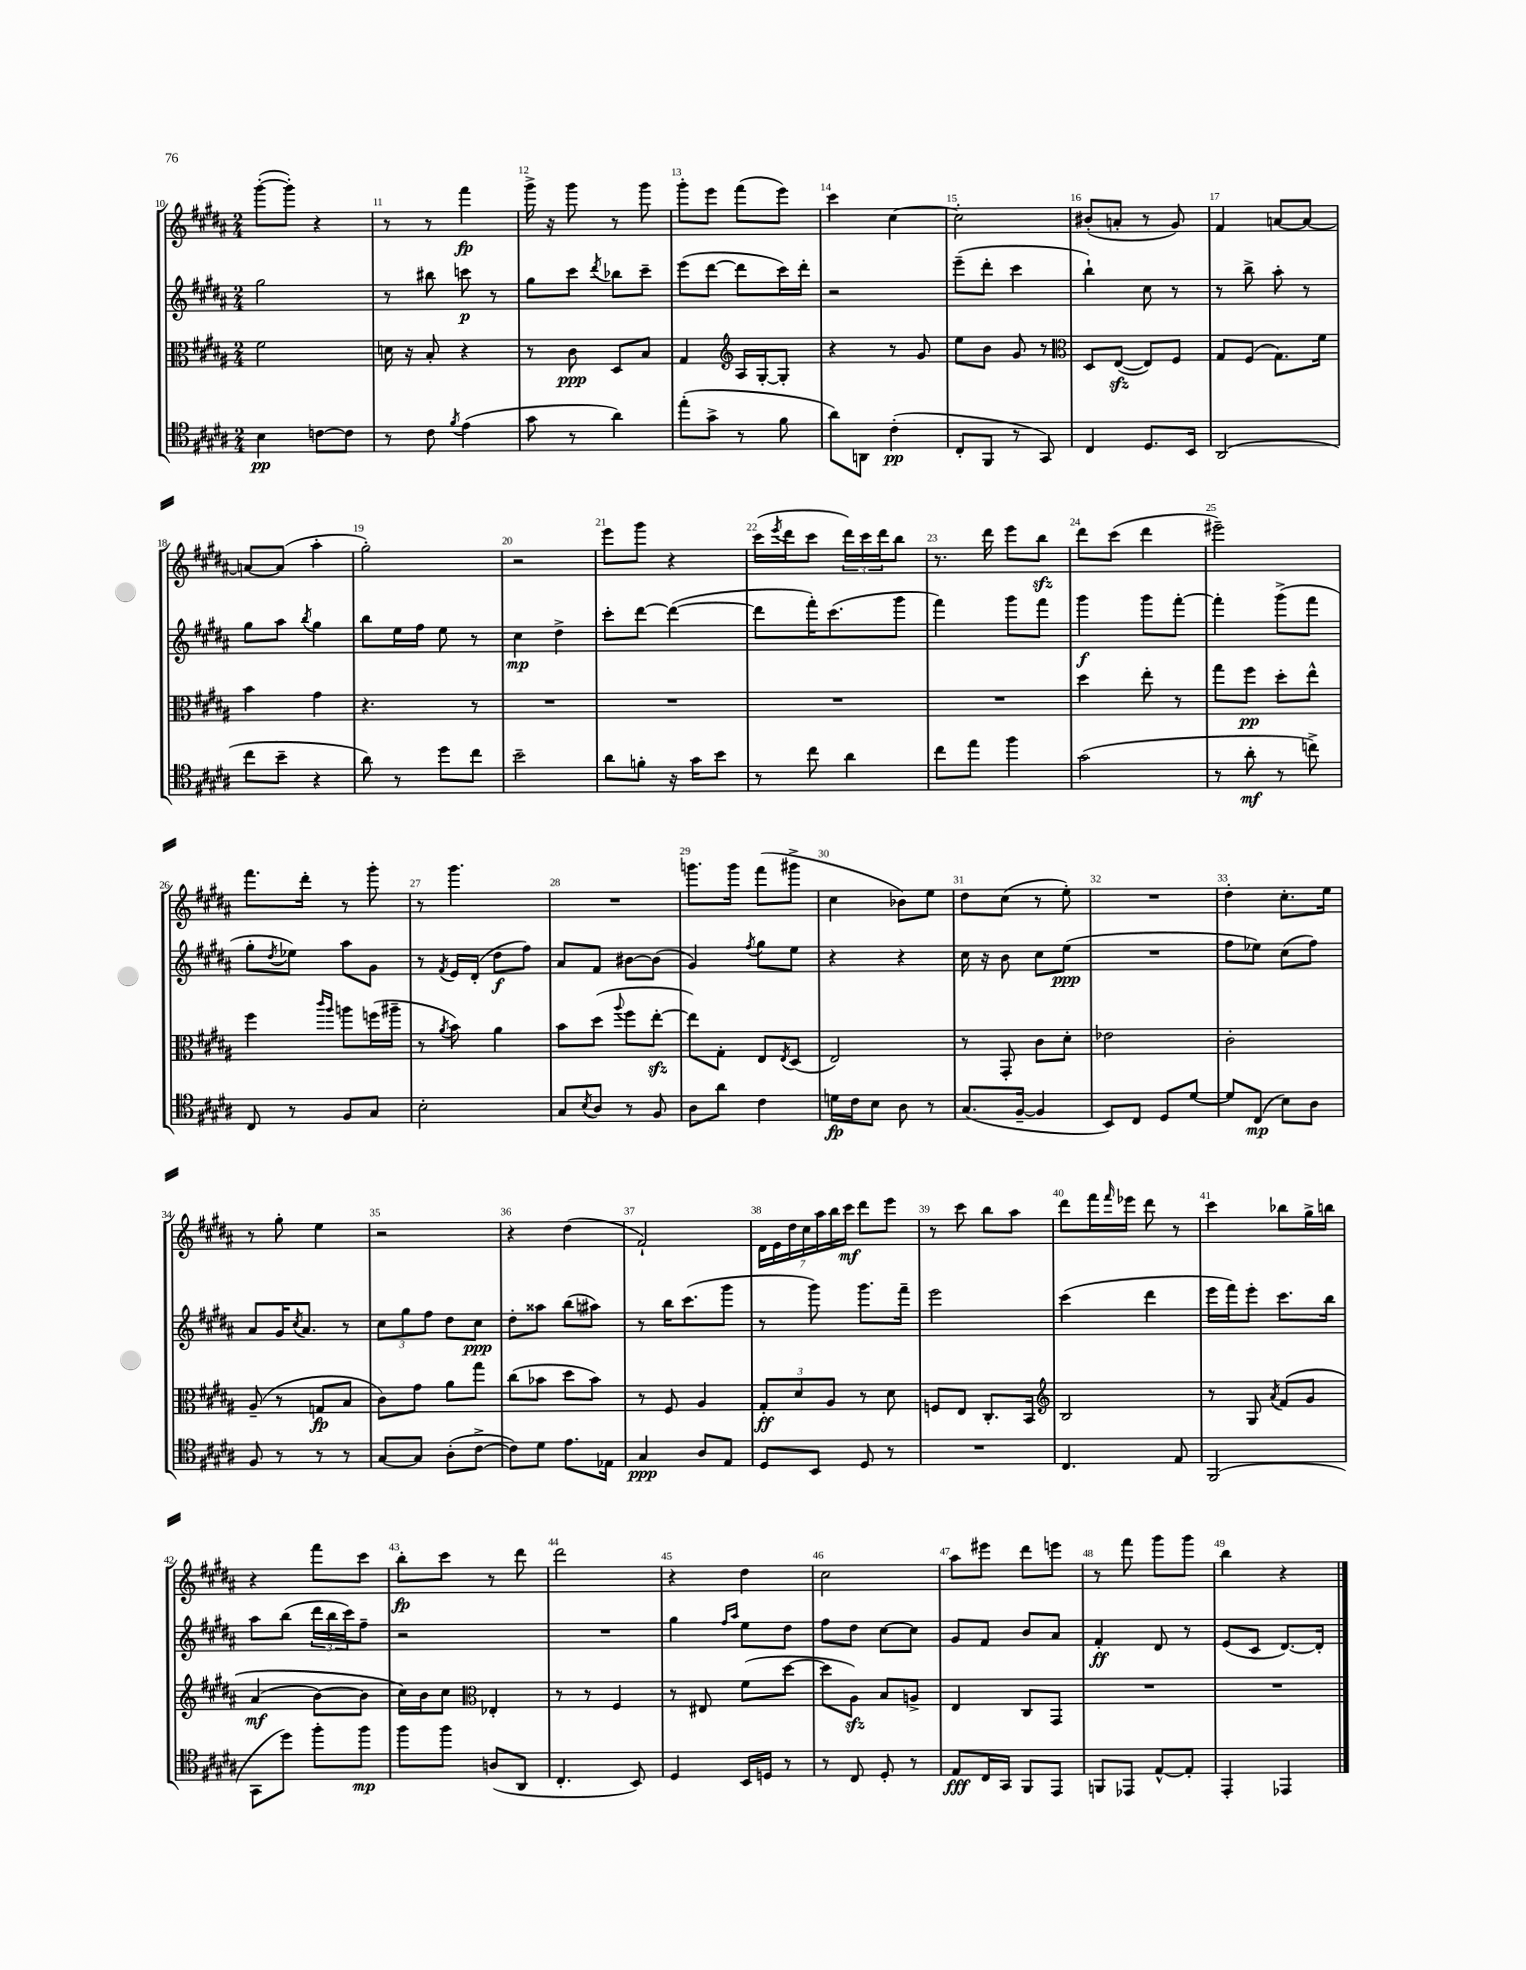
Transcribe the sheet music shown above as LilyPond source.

<<
\new StaffGroup <<
\new Staff = "s0" {
    \clef treble \key b \major \numericTimeSignature \time 2/4
    gis'''8~-.( gis'''8-.) r4 |
    r8 r8 fis'''4\fp |
    gis'''16-> r16 gis'''8 r8 gis'''8 |
    gis'''8-. e'''8 fis'''8( e'''8) |
    cis'''4 cis''4~ |
    cis''2-. |
    bis'8-.( a'8-. r8 gis'8) |
    fis'4 a'8~ a'8~ |
    a'8~ a'8( ais''4-. |
    gis''2-.) |
    r2 |
    e'''8 gis'''8 r4 |
    cis'''16( \acciaccatura { e'''8 } dis'''16 cis'''8 \tuplet 3/2 { dis'''16) cis'''16 dis'''16 } b''8 |
    r8. dis'''16 e'''8 b''8\sfz |
    dis'''8 cis'''8( dis'''4 |
    eis'''2--) |
    fis'''8. dis'''16-. r8 gis'''8-. |
    r8 gis'''4. |
    R2 |
    g'''8. g'''16 fis'''8( gis'''8-> |
    cis''4 bes'8) e''8 |
    dis''8 cis''8( r8 e''8-.) |
    R2 |
    dis''4-. cis''8.-. e''16 |
    r8 gis''8-. e''4 |
    r2 |
    r4 dis''4( |
    fis'2-!) |
    \tuplet 7/4 { dis'16 e'16 dis''16 cis''16 ais''16 b''16 cis'''16\mf } dis'''8 e'''8 |
    r8 cis'''8 b''8 ais''8 |
    dis'''8 fis'''16 \grace { fis'''16 } ees'''16 dis'''8 r8 |
    cis'''4 bes''8 gis''16-> b''16 |
    r4 fis'''8 cis'''8 |
    b''8-.\fp cis'''8 r8 dis'''8 |
    dis'''2 |
    r4 dis''4 |
    cis''2 |
    ais''8 eis'''8 dis'''8 e'''8 |
    r8 fis'''8 gis'''8 gis'''8 |
    b''4 r4 \bar "|." |
}
\new Staff = "s1" {
    \clef treble \key b \major \numericTimeSignature \time 2/4
    gis''2 |
    r8 bis''8 c'''8\p r8 |
    gis''8 cis'''8 \acciaccatura { dis'''8 } bes''8 cis'''8-- |
    e'''8( dis'''8~ dis'''8 cis'''16) dis'''16-. |
    r2 |
    e'''8--( dis'''8-. cis'''4 |
    b''4-!) cis''8 r8 |
    r8 b''8-> ais''8-. r8 |
    gis''8 ais''8 \acciaccatura { b''8 } gis''4 |
    b''8 e''16 fis''16 e''8 r8 |
    cis''4\mp dis''4-> |
    cis'''8-. dis'''8~ dis'''4~( |
    dis'''8 fis'''16-.) cis'''8.( gis'''8 |
    fis'''4) gis'''8 fis'''8 |
    gis'''4\f gis'''8 fis'''8~-. |
    fis'''4-. gis'''8->( fis'''8 |
    gis''8-. \acciaccatura { dis''8 } ees''8) ais''8 gis'8 |
    r8 \acciaccatura { fis'8 } e'16 dis'16-.( dis''8\f fis''8) |
    ais'8 fis'8 bis'8~ bis'8( |
    gis'4) \acciaccatura { fis''8 } gis''8 e''8 |
    r4 r4 |
    cis''16 r16 b'8 cis''8 e''8\ppp( |
    R2 |
    fis''8 ees''8) cis''8( fis''8) |
    ais'8 gis'16 \acciaccatura { cis''8 } ais'8. r8 |
    \tuplet 3/2 { cis''8 gis''8 fis''8 } dis''8 cis''8\ppp |
    dis''8-. aisis''8 b''8( ais''8) |
    r8 b''16 cis'''8.( gis'''8 |
    r8 gis'''8) gis'''8. fis'''16-- |
    e'''2 |
    cis'''4( dis'''4 |
    e'''16 fis'''16) e'''8-. cis'''8. b''16 |
    ais''8 b''8( \tuplet 3/2 { dis'''16 b''16 cis'''16) } fis''8-- |
    r2 |
    R2 |
    gis''4 \grace { fis''16 ais''16 } e''8 dis''8 |
    fis''8 dis''8 cis''8~ cis''8 |
    gis'8 fis'8 b'8 ais'8 |
    fis'4-.\ff dis'8 r8 |
    e'8( cis'8 dis'8.~) dis'16-. \bar "|." |
}
\new Staff = "s2" {
    \clef alto \key b \major \numericTimeSignature \time 2/4
    fis'2 |
    d'16 r16 b8-. r4 |
    r8 cis'8\ppp dis8 b8 |
    gis4 \clef treble ais16 gis16~-. gis8-. |
    r4 r8 gis'8 |
    e''8 b'8 gis'8 r8 |
    \clef alto dis8 e8~\sfz( e8) fis8 |
    gis8 fis8( gis8.) fis'16 |
    b'4 gis'4 |
    r4. r8 |
    R2 |
    R2 |
    R2 |
    R2 |
    dis''4 e''8-. r8 |
    gis''8 fis''8\pp dis''8-. e''8-^ |
    fis''4 \grace { cis'''16 ais''16 } a''8 f''16( ais''16-- |
    r8 \acciaccatura { ais'8 } b'8) ais'4 |
    b'8 dis''8( \appoggiatura { ais''8 } fis''8 e''8~-.\sfz |
    e''8) gis8-. e8 \acciaccatura { e8 } dis8( |
    e2) |
    r8 gis,8-. cis'8 dis'8-. |
    ees'2 |
    cis'2-. |
    ais8--( r8 g8\fp b8 |
    cis'8) gis'8 ais'8 gis''8 |
    cis''8( bes'8 dis''8 bes'8) |
    r8 fis8 ais4 |
    \tuplet 3/2 { gis8-.\ff dis'8 ais8 } r8 dis'8 |
    f8 e8 cis8.-. b,16 |
    \clef treble b2 |
    r8 gis8 \acciaccatura { ais'8 } fis'8\( gis'8 |
    ais'4\mf( b'8~) b'8 |
    cis''16\) b'16 cis''8 \clef alto ees4-. |
    r8 r8 fis4 |
    r8 eis8 fis'8( dis''8~ |
    dis''8 ais8\sfz) b8 a8-> |
    e4 cis8 gis,8 |
    R2 |
    R2 \bar "|." |
}
\new Staff = "s3" {
    \clef tenor \key b \major \numericTimeSignature \time 2/4
    b4\pp c'8~ c'8 |
    r8 cis'8 \acciaccatura { fis'8 } e'4( |
    gis'8 r8 ais'4) |
    e''8-.( gis'8-> r8 fis'8 |
    ais'8) a,8 cis'4-.\pp( |
    cis8-. fis,8 r8 gis,8) |
    cis4 dis8. b,16 |
    ais,2( |
    cis''8 b'8-- r4 |
    ais'8) r8 dis''8 cis''8 |
    b'2-- |
    ais'8 f'8-. r16 gis'16 b'8 |
    r8 cis''8 ais'4 |
    cis''8 e''8 fis''4 |
    gis'2( |
    r8 ais'8-.\mf r8 c''8->) |
    cis8 r8 fis8 gis8 |
    b2-. |
    gis8 \acciaccatura { b8 } ais8 r8 fis8 |
    ais8 ais'8 cis'4 |
    d'16\fp cis'16 b8 ais8 r8 |
    gis8.( fis16~-- fis4 |
    b,8) cis8 dis8 dis'8~ |
    dis'8 cis8\mp( b8) ais8 |
    fis8 r8 r8 r8 |
    gis8~ gis8 ais8-.( cis'8~-> |
    cis'8) dis'8 e'8. ees16 |
    gis4\ppp ais8 e8 |
    dis8 b,8 dis8 r8 |
    R2 |
    cis4. e8 |
    fis,2( |
    gis,8 dis''8) fis''8-. fis''8\mp |
    fis''8 fis''8 a8( ais,8 |
    cis4.-. b,8) |
    dis4 b,16 d16 r8 |
    r8 cis8 dis8-. r8 |
    e8\fff cis16 gis,16 fis,8 e,8 |
    f,8 ees,8 e8~-^ e8-. |
    e,4-. ees,4 \bar "|." |
}
>>
>>
\layout { \context { \Score currentBarNumber = #10 \override BarNumber.break-visibility = ##(#f #t #t) barNumberVisibility = #all-bar-numbers-visible } }
